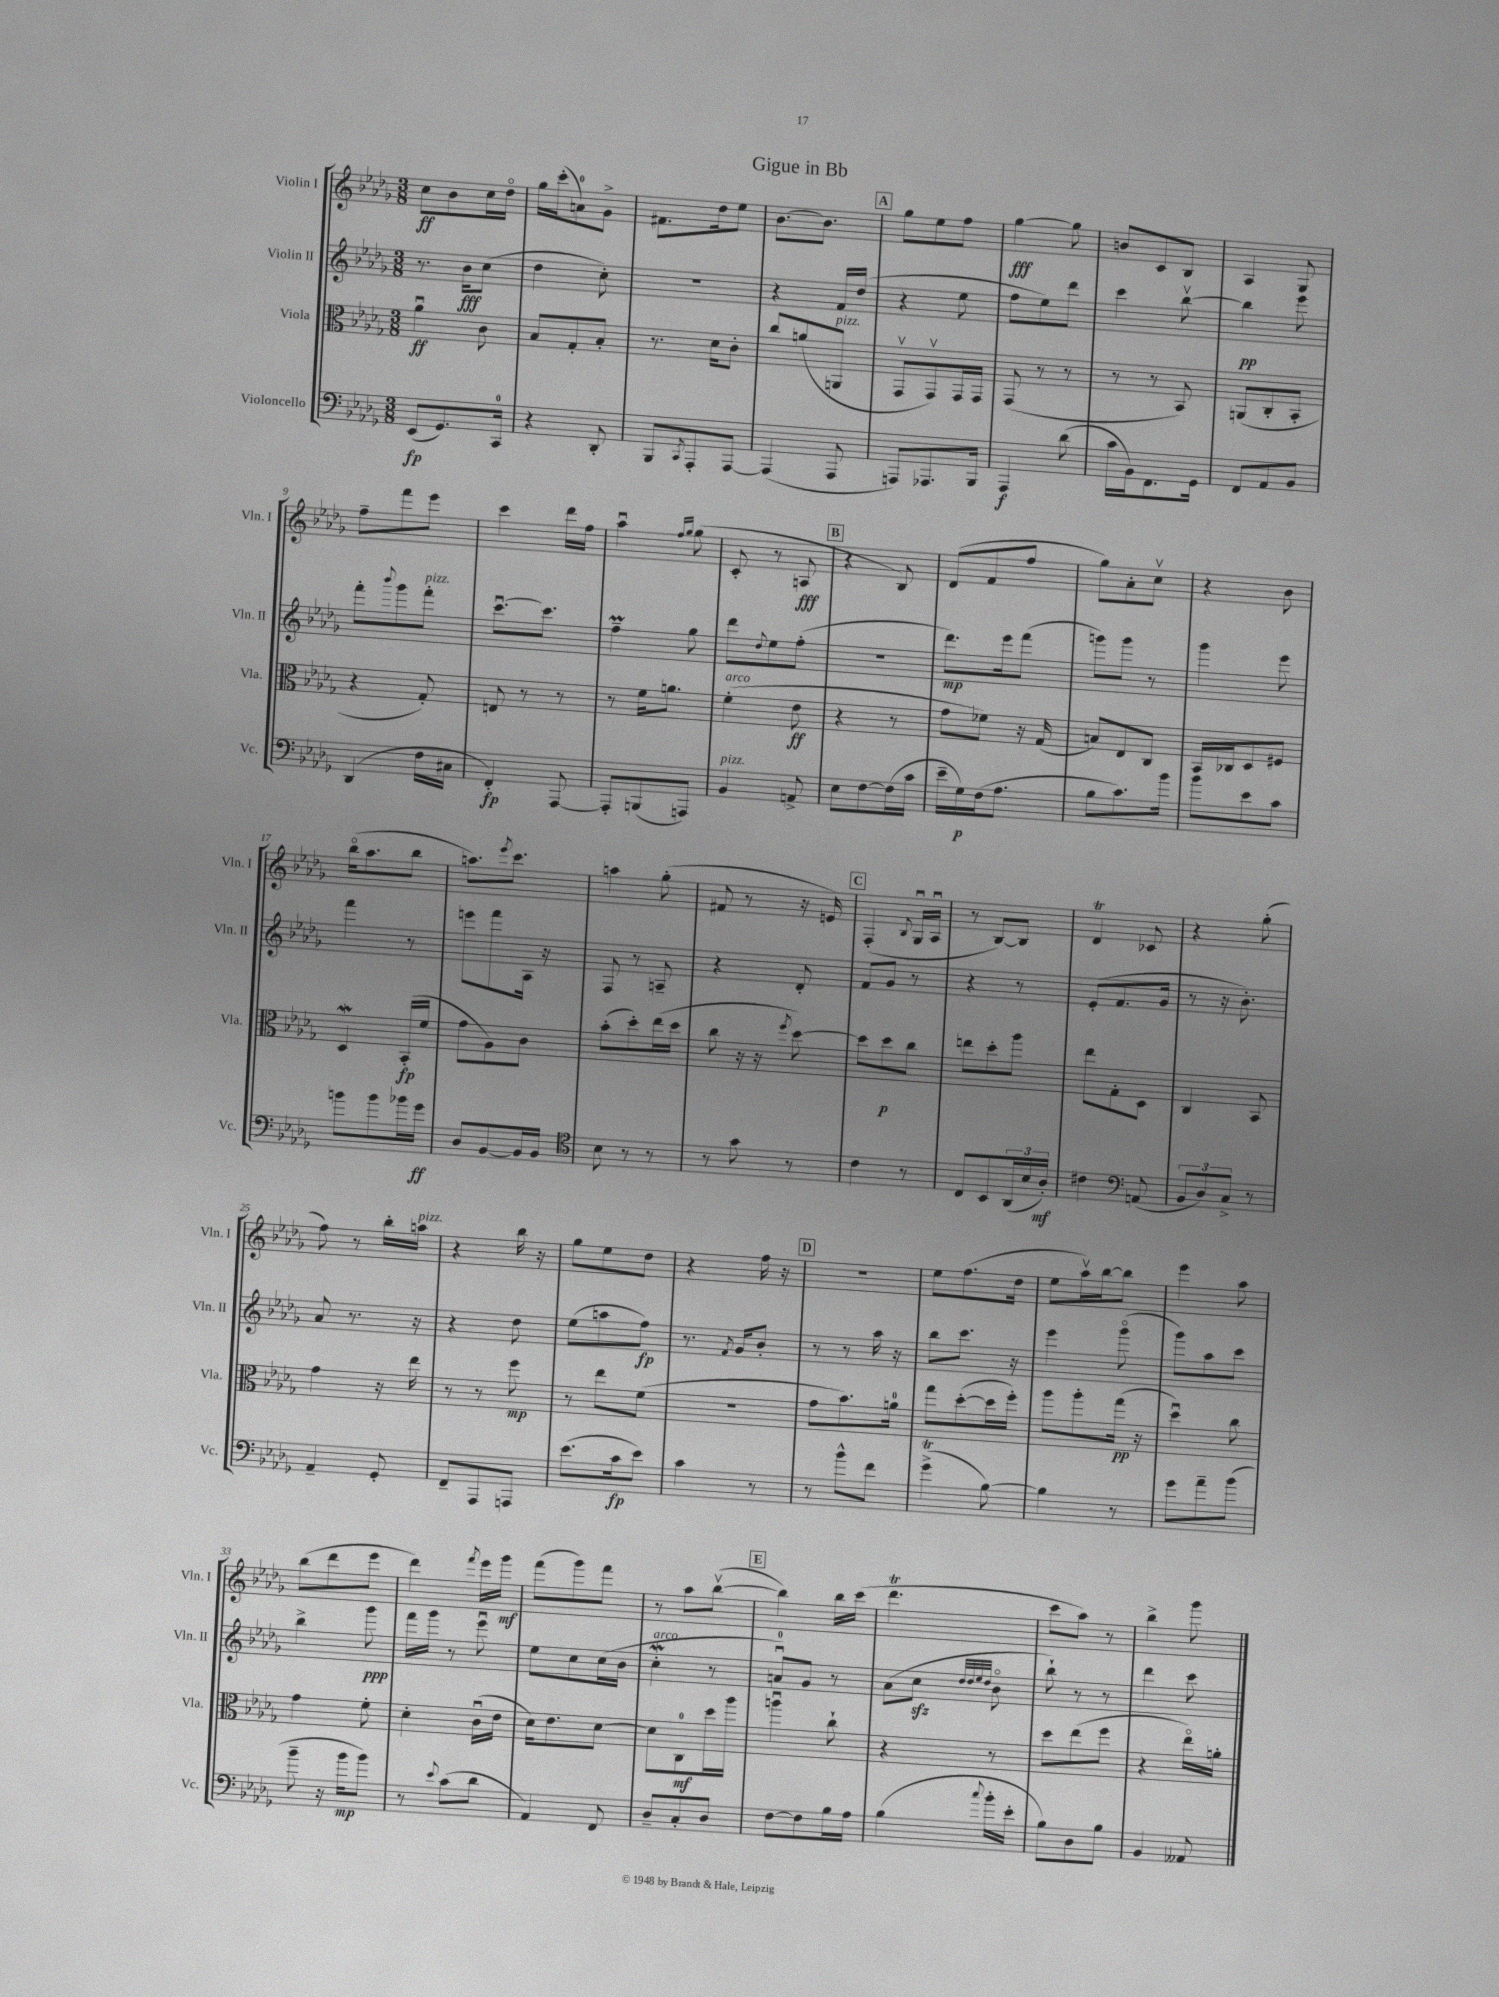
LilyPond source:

\header { title = "Gigue in Bb" }
<<
\new StaffGroup <<
\new Staff = "s0" \with { instrumentName = "Violin I" shortInstrumentName = "Vln. I" } {
    \clef treble \key des \major \numericTimeSignature \time 3/8
    c''8\ff bes'8 c''16 des''16\flageolet |
    ges''16 c'''16-.( a'8-0) ges'8-> |
    fis'8. des''16 ees''8 |
    bes'8.~ bes'8. |
    \mark \markup { \box "A" } ges''8 ees''8 f''8 |
    ges''4~\fff ges''8 |
    b'8 c'8 bes8 |
    aes4 ges8 |
    f''8-- f'''8 ees'''8 |
    c'''4 des'''16 f''16 |
    aes''4\downbow \grace { f''16 ges''16 } ges''8( |
    c'8-. r8 a8\fff |
    \mark \markup { \box "B" } r4 bes8) |
    des'8( f'8 f''8 |
    ges''8) aes'8-. c''8\upbow |
    r4 bes'8 |
    bes''16\flageolet( aes''8. bes''8 |
    a''8.) \acciaccatura { ees'''8 } c'''8. |
    a''4 ges''8-.( |
    fis'8 r8 r16 e'16) |
    \mark \markup { \box "C" } f4-.( \appoggiatura { bes8 } ges16\downbow aes16\downbow |
    r8 bes8~) bes8 |
    des'4\trill ces'8 |
    r4 ges''8-.( |
    f''8) r8 bes''16-. a''16^\markup { \italic "pizz." } |
    r4 bes''16 r16 |
    ges''8 ees''8 des''8 |
    r4 f''16 r16 |
    \mark \markup { \box "D" } r4. |
    ees''8 f''8.( des''16 |
    ees''8 aes''16\upbow) bes''16~ bes''8 |
    ees'''4 aes''8 |
    bes''8( des'''8 ees'''8 |
    des'''4) \acciaccatura { f'''8 } ees'''16 ges'''16\mf |
    f'''8( ges'''8) f'''8 |
    r8 aes''8 bes''8~\upbow( |
    \mark \markup { \box "E" } bes''4) bes''16 c'''16( |
    des'''4.\trill |
    c'''8 aes''8) r8 |
    bes''4-> ges'''8 \bar "|." |
}
\new Staff = "s1" \with { instrumentName = "Violin II" shortInstrumentName = "Vln. II" } {
    \clef treble \key des \major \numericTimeSignature \time 3/8
    r8. bes'16\fff c''8( |
    des''4 c''8-.) |
    R4. |
    r4 f'16 des''16( |
    \mark \markup { \box "A" } r4 ees''8 |
    f''8 ees''8) des'''8 |
    c'''4 bes''8~\upbow |
    bes''4\pp ees'''8 |
    f'''8-. \appoggiatura { bes'''8 } ges'''8 f'''8-.^\markup { \italic "pizz." } |
    c'''8.~\downbow c'''8. |
    f''4--\prall ges''8 |
    des'''8 \appoggiatura { des''8 } ees''8 f''8-.( |
    \mark \markup { \box "B" } R4. |
    des'''8.\mp) ees'''16 f'''8( |
    g'''8) g'''8 r8 |
    ges'''4 ees'''8 |
    f'''4 r8 |
    e'''8 f'''8 aes16 r16 |
    f8 r8 a8-- |
    r4 des'8-. |
    \mark \markup { \box "C" } f'8 ges'8 r8 |
    r4 r8 |
    ees'8-.( f'8. ges'16 |
    r8 r16 bes'8.-.) |
    aes'8 r8. r16 |
    r4 des''8 |
    ees''8( a''8 f''8\fp) |
    r8. \acciaccatura { f'8 } ges'16 bes'8-. |
    \mark \markup { \box "D" } r8 r8 aes''16 r16 |
    bes''8 c'''8. r16 |
    ees'''4 ges'''8\flageolet( |
    ges'''8) aes''8 c'''8 |
    bes''4-> ges'''8\ppp |
    f'''16 ges'''16 r8 ees'''8\downbow |
    ees''8 c''8 c''16( bes'16 |
    c''4-.\mordent^\markup { \italic "arco" } r8 |
    \mark \markup { \box "E" } a'8-0\downbow) ges'8 r8 |
    aes'8( c''8\sfz \grace { des''32 des''32 ees''32 des''32 } bes'8\flageolet |
    bes''8-!) r8 r8 |
    des'''4 c'''8 \bar "|." |
}
\new Staff = "s2" \with { instrumentName = "Viola" shortInstrumentName = "Vla." } {
    \clef alto \key des \major \numericTimeSignature \time 3/8
    aes'4\downbow\ff c'8 |
    bes8 ges8-. bes8-. |
    r8. des'16 c'8-. |
    c''8 a'8( a,8^\markup { \italic "pizz." } |
    \mark \markup { \box "A" } ges,8\upbow ges,8\upbow) ges,16 ges,16 |
    ges,8( r8 r8 |
    r8 r8 bes,8) |
    a,8( c8-. bes,8-. |
    r4 ges8-.) |
    e8 r8 r8 |
    r8 f'16 a'8. |
    f'4-.^\markup { \italic "arco" }( ees'8\ff |
    \mark \markup { \box "B" } r4 r8 |
    ges'8 fes'8) r16 ges16( |
    b8) ees8 c8 |
    bes,16 ces16 des8 fis8 |
    des4\mordent bes,16-.\fp( f'16 |
    ges'8 aes8) c'8 |
    bes'8-.( des''8-.) ees''16( des''16 |
    c''8 r16 r16 \acciaccatura { f''8 } des''8~) |
    \mark \markup { \box "C" } des''8 des''8\p c''8 |
    e''8 des''8-. aes''8 |
    ees''8 ges8-. des8 |
    c4 bes,8 |
    ges'4 r16 ees''16 |
    r8 r8 f''8\mp |
    r8 ees''8 f'8( |
    r4. |
    \mark \markup { \box "D" } ges'8 bes'8.) a'16-0 |
    ges''8 des''8~-.( des''16 f''16-.) |
    aes''8 aes''8-. ges''16\pp( r16 |
    des''4\downbow) c''8 |
    ges'4 f'8-. |
    des'4-. c'16\downbow( ees'16 |
    des'16) ees'8. des'8~ |
    des'8 c8-0\mf des''16 aes''16 |
    \mark \markup { \box "E" } a''4\downbow c''8-! |
    r4 r8 |
    des''8 ees''8( f''8 |
    r4 ees''16\flageolet) a'16-. \bar "|." |
}
\new Staff = "s3" \with { instrumentName = "Violoncello" shortInstrumentName = "Vc." } {
    \clef bass \key des \major \numericTimeSignature \time 3/8
    ees,8\fp( ges,8.) c,16-0 |
    r4 des,8-. |
    bes,,8 \acciaccatura { c,8 } aes,,8-. aes,,8~ |
    aes,,4( aes,,8 |
    \mark \markup { \box "A" } a,,8) aes,,8. bes,,16 |
    aes,,4\f des'8( |
    c'16 bes,16) f,8. ges,16 |
    f,8 aes,8 bes,8 |
    des,4( f16 cis16 |
    f,4-.\fp) aes,,8~ |
    aes,,8-. b,,8( a,,8) |
    bes,4^\markup { \italic "pizz." } a,8-> |
    \mark \markup { \box "B" } ees8 f8~ f16( c'16 |
    ees'16-- ges16\p) f16( aes8. |
    bes8 c'8.) bes'16 |
    bes'8 ees'8 c'8 |
    b'8 b'8 bes'16 ges'16\ff |
    des8 bes,8~ bes,16 bes,16 |
    \clef tenor bes8 r8 r8 |
    r8 ges'8 r8 |
    \mark \markup { \box "C" } c'4 r8 |
    c8 bes,8 \tuplet 3/2 { aes,16( bes16 aes16-.\mf) } |
    cis'4 \clef bass a,8( |
    \tuplet 3/2 { bes,8 des8) c8-> } r8 |
    aes,4-- ges,8-. |
    f,8-- aes,,8 a,,8 |
    ees'8.( c'16\fp ees'8) |
    c'4 r8 |
    \mark \markup { \box "D" } r8 bes'8-^ f'8 |
    ges'4->\trill( bes8~) |
    bes4 r8 |
    ges'8 aes'8-- bes'8( |
    bes'8-- r16 bes'16\mp bes'8) |
    r8 \appoggiatura { ees'8 } c'8( des'8 |
    aes,4) f,8 |
    des8-- c8-. des8 |
    \mark \markup { \box "E" } f8~ f8 bes16 aes16 |
    bes4( \appoggiatura { c''8 } bes'16-. ees'16-. |
    bes8) des8 bes8 |
    bes,4 aeses,8 \bar "|." |
}
>>
>>
